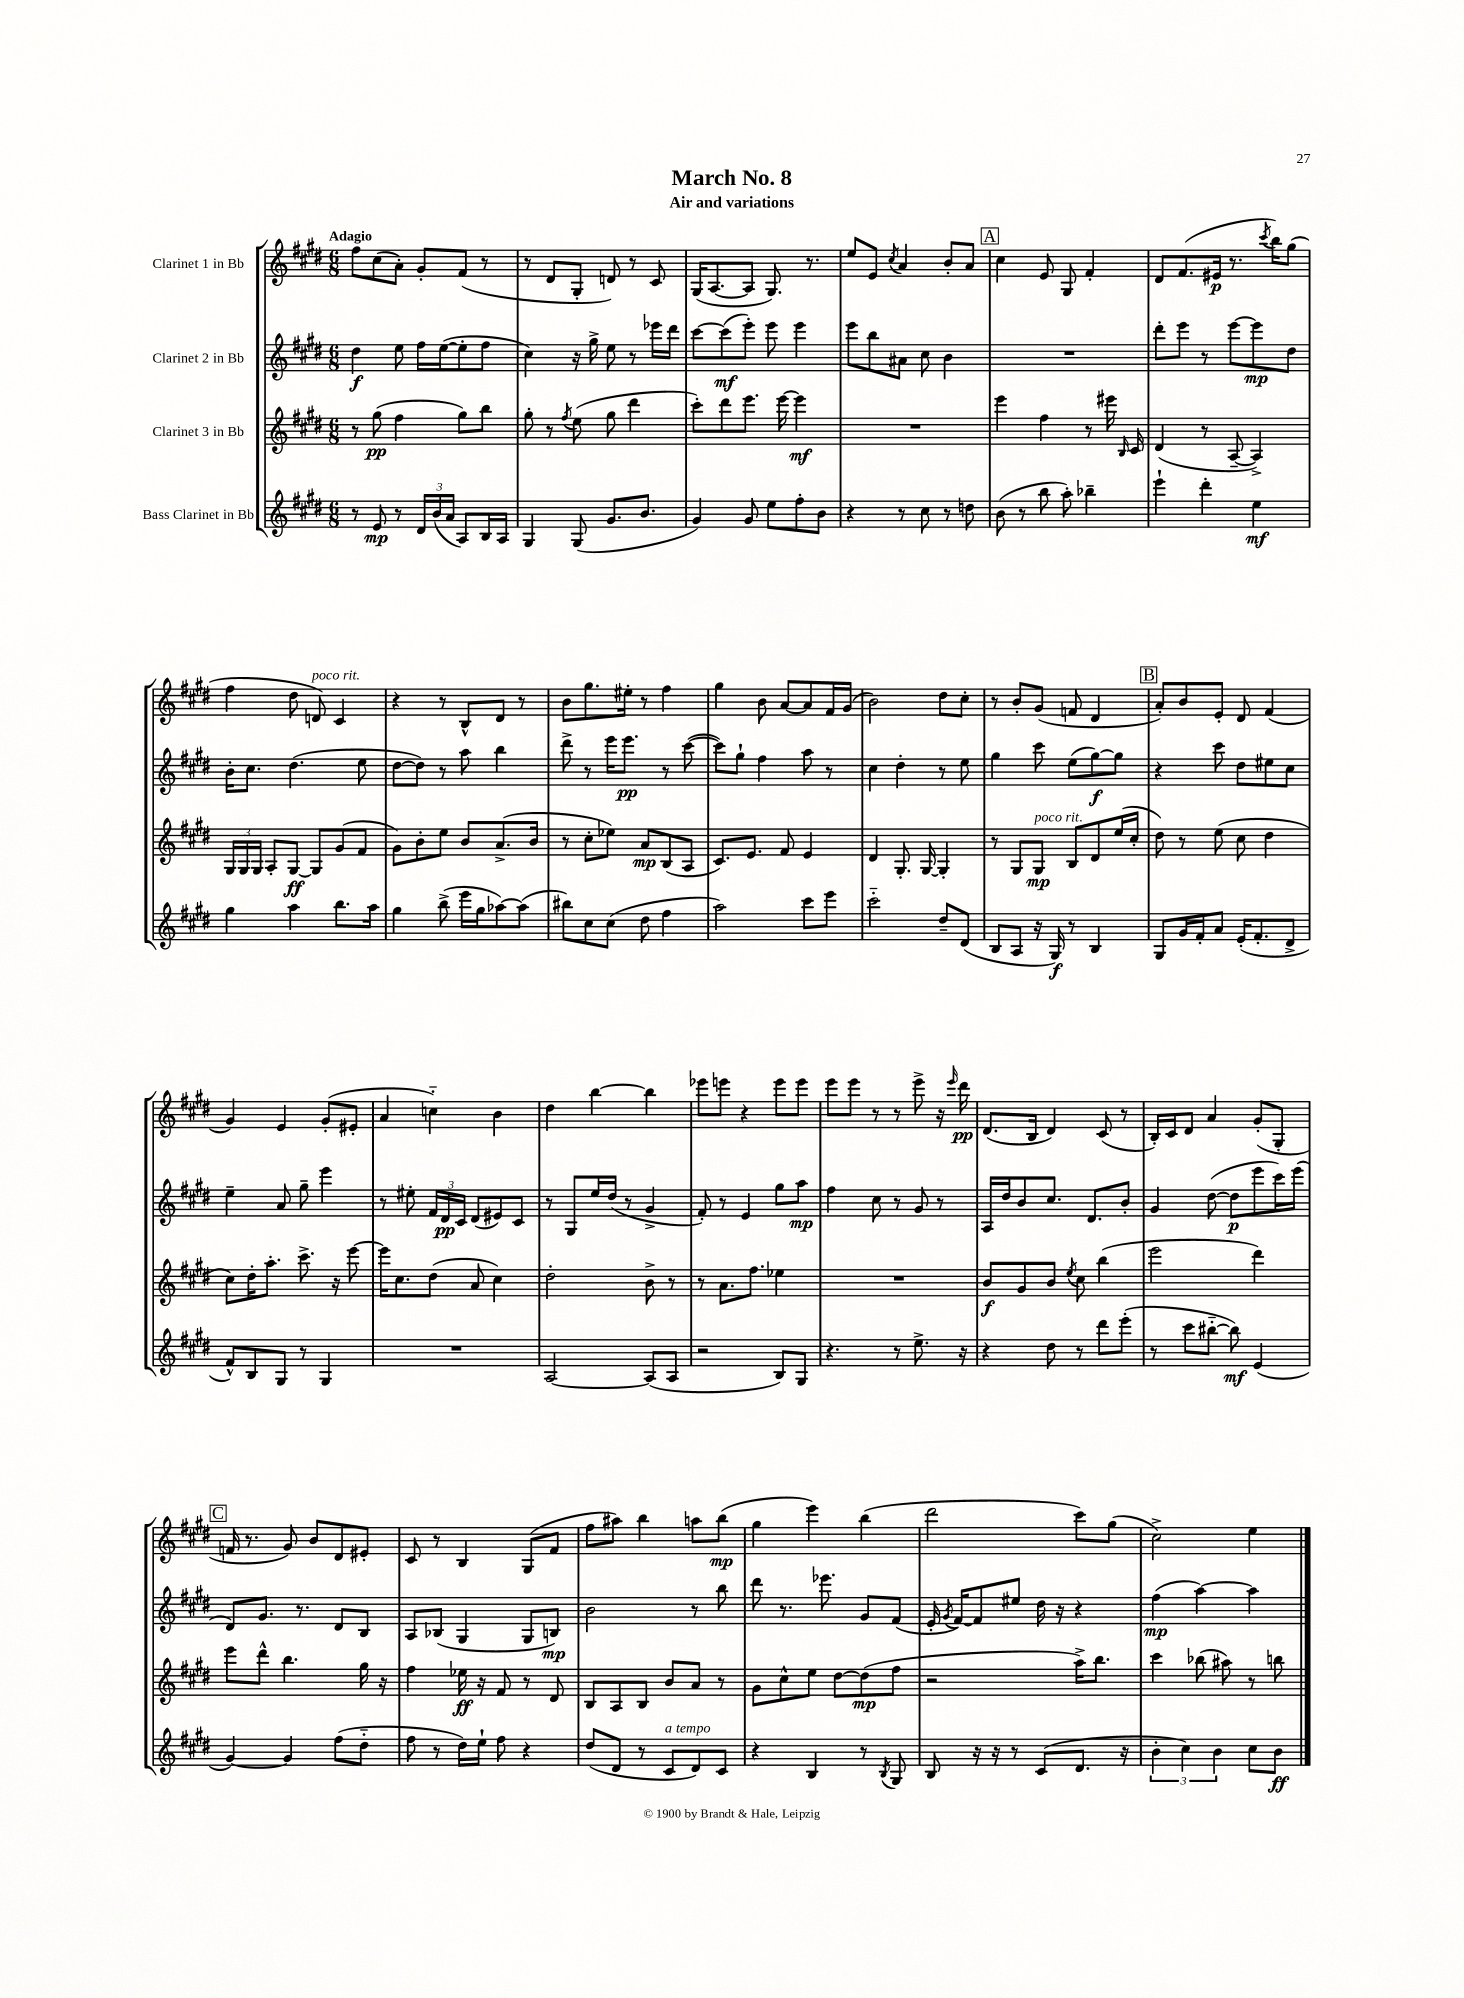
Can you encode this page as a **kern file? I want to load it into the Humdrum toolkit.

**kern	**kern	**kern	**kern
*staff4	*staff3	*staff2	*staff1
*clefG2	*clefG2	*clefG2	*clefG2
*k[f#c#g#d#]	*k[f#c#g#d#]	*k[f#c#g#d#]	*k[f#c#g#d#]
*M6/8	*M6/8	*M6/8	*M6/8
8r	8r	4dd#\	8ff#\L
8e/	(8gg#\	.	(8cc#\
8r	4ff#\	8ee\	8a'\J)
24d#/LL	.	16ff#\LL	8g#'/L
(24b/	.	.	.
.	.	([16ee\J	.
24a/JJ	.	.	.
8A/L)	8gg#\L)	8ee'\]	(8f#/J
16B/L	8bb\J	8ff#\J	8r
16A/JJ	.	.	.
=	=	=	=
4G#/	8gg#'\	4cc#\)	8r
.	8r	.	8d#/L
.	8qff#/	.	.
(8G#/	(8ee\	16r	8G#'/J
.	.	16gg#^\	.
8.g#/L	8gg#\	8ee\	8d/)
.	4ddd#\	8r	8r
8.b/J	.	.	.
.	.	16eee-\LL	8c#/
.	.	16ddd#\JJ	.
=	=	=	=
4g#/)	8ccc#'\L)	[8ccc#\L	(16G#/LK
.	.	.	[8.A/
.	8ddd#\	(8ccc#\]	.
8g#/	8.eee\J	8eee'\J)	8A/]J
8ee\L	.	8eee\	8.G#/)
.	[16eee\	.	.
8ff#'\	4eee\]	4eee\	.
.	.	.	8.r
8b\J	.	.	.
=	=	=	=
4r	2.r	8eee\L	8ee/L
.	.	8bb\	8e/J
.	.	.	8qcc#/
8r	.	8a#\J	4a/
8cc#\	.	8cc#\	.
8r	.	4b\	8b'/L
8dd\	.	.	8a/J
=	=	=	=
(8b\	4eee\	2.r	4cc#\
8r	.	.	.
8bb\	4ff#\	.	8e/
8aa'\)	.	.	8G#/
4bb-~\	8r	.	4f#'/
.	16eee#\	.	.
.	16qqB/	.	.
.	16c#/	.	.
=	=	=	=
4eee`\	(4d#/	8ddd#'\L	8d#/L
.	.	8eee\J	(8.f#/
4ddd#'\	8r	8r	.
.	.	.	16e#/Jk
.	[8A~/	[8eee\L	8.r
4ee\	4A^/])	8eee\]	.
.	.	.	8qccc#/
.	.	.	16bb\LK)
.	.	8dd#\J	(8gg#\J
=	=	=	=
4gg#\	24G#/LL	16b'\LK	4ff#\
.	24G#/	.	.
.	.	8.cc#\J	.
.	24G#/JJ	.	.
.	8A'/L	.	.
4aa\	[8G#/J	(4.dd#\	8dd#\
.	8G#/]L	.	8d/)
8.bb\L	(8g#/	.	4c#/
.	8f#/J	8ee\	.
16aa\Jk	.	.	.
=	=	=	=
4gg#\	8g#\L)	[8dd#\L	4r
.	8b'\	8dd#\]J)	.
(8bb^\	8ee\J	8r	8r
16eee\LL	8b/L	8aa\	8B^^/L
16gg#\J	.	.	.
[8aa-\)	(8.a^/	4bb\	8d#/J
(8aa-\]J	.	.	8r
.	16b/Jk	.	.
=	=	=	=
8bb#\L)	8r	8ddd#^\	8b\L
8cc#\	8cc#'\L	8r	8.gg#\
(8cc#\J	8ee-\J)	16eee\LK	.
.	.	8.eee\J	16ee#'\Jk
8dd#\	8a/L	.	8r
4ff#\	(8B/	8r	4ff#\
.	8A/J	([8ccc#\	.
=	=	=	=
2aa\)	8.c#/L)	8ccc#\]L)	4gg#\
.	.	8gg#`\J	.
.	8.e/J	.	.
.	.	4ff#\	8b\
.	8f#/	.	[8a/L
8ccc#\L	4e/	8aa\	8a/]
8eee\J	.	8r	16f#/L
.	.	.	(16g#/JJ
=	=	=	=
2ccc#'~\	4d#/	4cc#\	2b\)
.	8.G#'/	4dd#'\	.
.	[16G#/	.	.
8dd#~/L	4G#'/]	8r	8dd#\L
(8d#/J	.	8ee\	8cc#'\J
=	=	=	=
8B/L	8r	4gg#\	8r
8A/J	8G#/L	.	8b'/L
16r	8G#/J	8ccc#\	(8g#/J
16G#/)	.	.	.
8r	8B/L	(8ee\L	8f/
4B/	8d#/	[8gg#\)	4d#/
.	(16ee/L	8gg#\]J	.
.	16cc#'/JJ	.	.
=	=	=	=
8G#/L	8dd#\)	4r	8a'/L)
16g#/L	8r	.	8b/
16f#'/J	.	.	.
8a/J	(8ee\	8ccc#\	8e'/J
(16e'/LK	8cc#\	8dd#\L	8d#/
8.f#'/	.	.	.
.	4dd#\	8ee#\	(4f#/
8d#^/J	.	8cc#\J	.
=	=	=	=
8f#^^/L)	8cc#\L)	4ee~\	4g#/)
8B/	16dd#'\K	.	.
.	8.aa'\J	.	.
8G#/J	.	8a/	4e/
8r	8.ccc#^\	8gg#~\	.
4G#/	.	4eee\	(8g#'/L
.	16r	.	.
.	[8eee\	.	8e#'/J
=	=	=	=
2.r	16eee\]LK	8r	4a/
.	8.cc#\	.	.
.	.	8ee#'\	.
.	(8dd#\J	24f#/LL	4cc'~\)
.	.	24d#/	.
.	.	24c#/JJ	.
.	8a/	(8d#/L	.
.	4cc#\)	8e#/)	4b\
.	.	8c#/J	.
=	=	=	=
[2A/	2dd#'\	8r	4dd#\
.	.	8G#/L	.
.	.	16ee/L	[4bb\
.	.	(16dd#/JJ	.
.	.	8r	.
(8A/]L	8b^\	4g#^/	4bb\]
8A/J	8r	.	.
=	=	=	=
2r	8r	8f#'/)	8eee-\L
.	8.a\L	8r	8eee\J
.	.	4e/	4r
.	8.ff#\J	.	.
8B/L)	4ee-\	8gg#\L	8eee\L
8G#/J	.	8aa\J	8eee\J
=	=	=	=
4.r	2.r	4ff#\	8eee\L
.	.	.	8eee\J
.	.	8cc#\	8r
8r	.	8r	8r
8.ee^\	.	8g#/	8eee^\
.	.	8r	16r
.	.	.	16qqeee/
16r	.	.	16ddd#\
=	=	=	=
4r	8b/L	16A/LL	(8.d#/L
.	.	16dd#/J	.
.	8g#/	8b/	.
.	.	.	16B/Jk
8dd#\	8b/J	8.cc#/J	4d#/)
.	8qee/	.	.
8r	8cc#\	.	.
.	.	8.d#/L	.
8ddd#\L	(4bb\	.	(8c#/
(8eee'\J	.	8b'/J	8r
=	=	=	=
8r	2eee\	4g#/	16B'/LL)
.	.	.	16c#/J
8ccc#\L	.	.	8d#/J
[8bb#'~\J	.	([8dd#\	4a/
8bb#\])	.	8dd#\]L	.
(4e/	4ddd#\)	8eee\	(8g#'/L
.	.	16ccc#\L)	8G#'/J
.	.	(16eee\JJ	.
=	=	=	=
[4g#/)	8eee\L	8d#/L)	16f/
.	.	.	8.r
.	8ddd#^^\J	8.g#/J	.
4g#/]	4.bb\	.	8g#/)
.	.	8.r	.
.	.	.	8b/L
(8ff#\L	.	8d#/L	8d#/
8dd#'~\J	16gg#\	8B/J	8e#'/J
.	16r	.	.
=	=	=	=
8ff#\	4ff#\	8A/L	8c#/
8r	.	(8B-/J	8r
16dd#\LL)	16ee-\	4G#/	4B/
16ee`\JJ	16r	.	.
8ff#\	8f#/	.	.
4r	8r	8G#/L	(8G#/L
.	8d#/	8B/J)	8f#/J
=	=	=	=
(8dd#/L	8B/L	2b\	8ff#\L
8d#/J	8A/	.	8aa#\J)
8r	8B/J	.	4bb\
8c#/L	8b/L	.	.
8d#/)	8a/J	8r	8aa\L
8c#/J	8r	8bb\	(8bb\J
=	=	=	=
4r	8g#\L	8ddd#\	4gg#\
.	8cc#^^\	8.r	.
4B/	8ee\J	.	4eee\)
.	.	8.eee-\	.
.	[8dd#\L	.	.
8r	(8dd#\]	8g#/L	(4bb\
8qB/	.	.	.
8G#/	8ff#\J	(8f#/J	.
=	=	=	=
8B/	2r	16e'/	2ddd#\
.	.	8qg#/	.
.	.	[16f#/LK)	.
16r	.	8f#/]	.
16r	.	.	.
8r	.	8ee#/J	.
(8c#/L	.	16dd#\	.
.	.	16r	.
8.d#/J	16aa^\LK)	4r	8ccc#\L)
.	8.bb\J	.	.
.	.	.	(8gg#\J
16r	.	.	.
=	=	=	=
6b'\	4ccc#\	(4ff#\	2cc#^\)
6cc#\)	.	.	.
.	(8bb-\	[4aa\)	.
6b\	.	.	.
.	8aa#\)	.	.
8cc#\L	8r	4aa\]	4ee\
8b\J	8bb\	.	.
==	==	==	==
*-	*-	*-	*-
